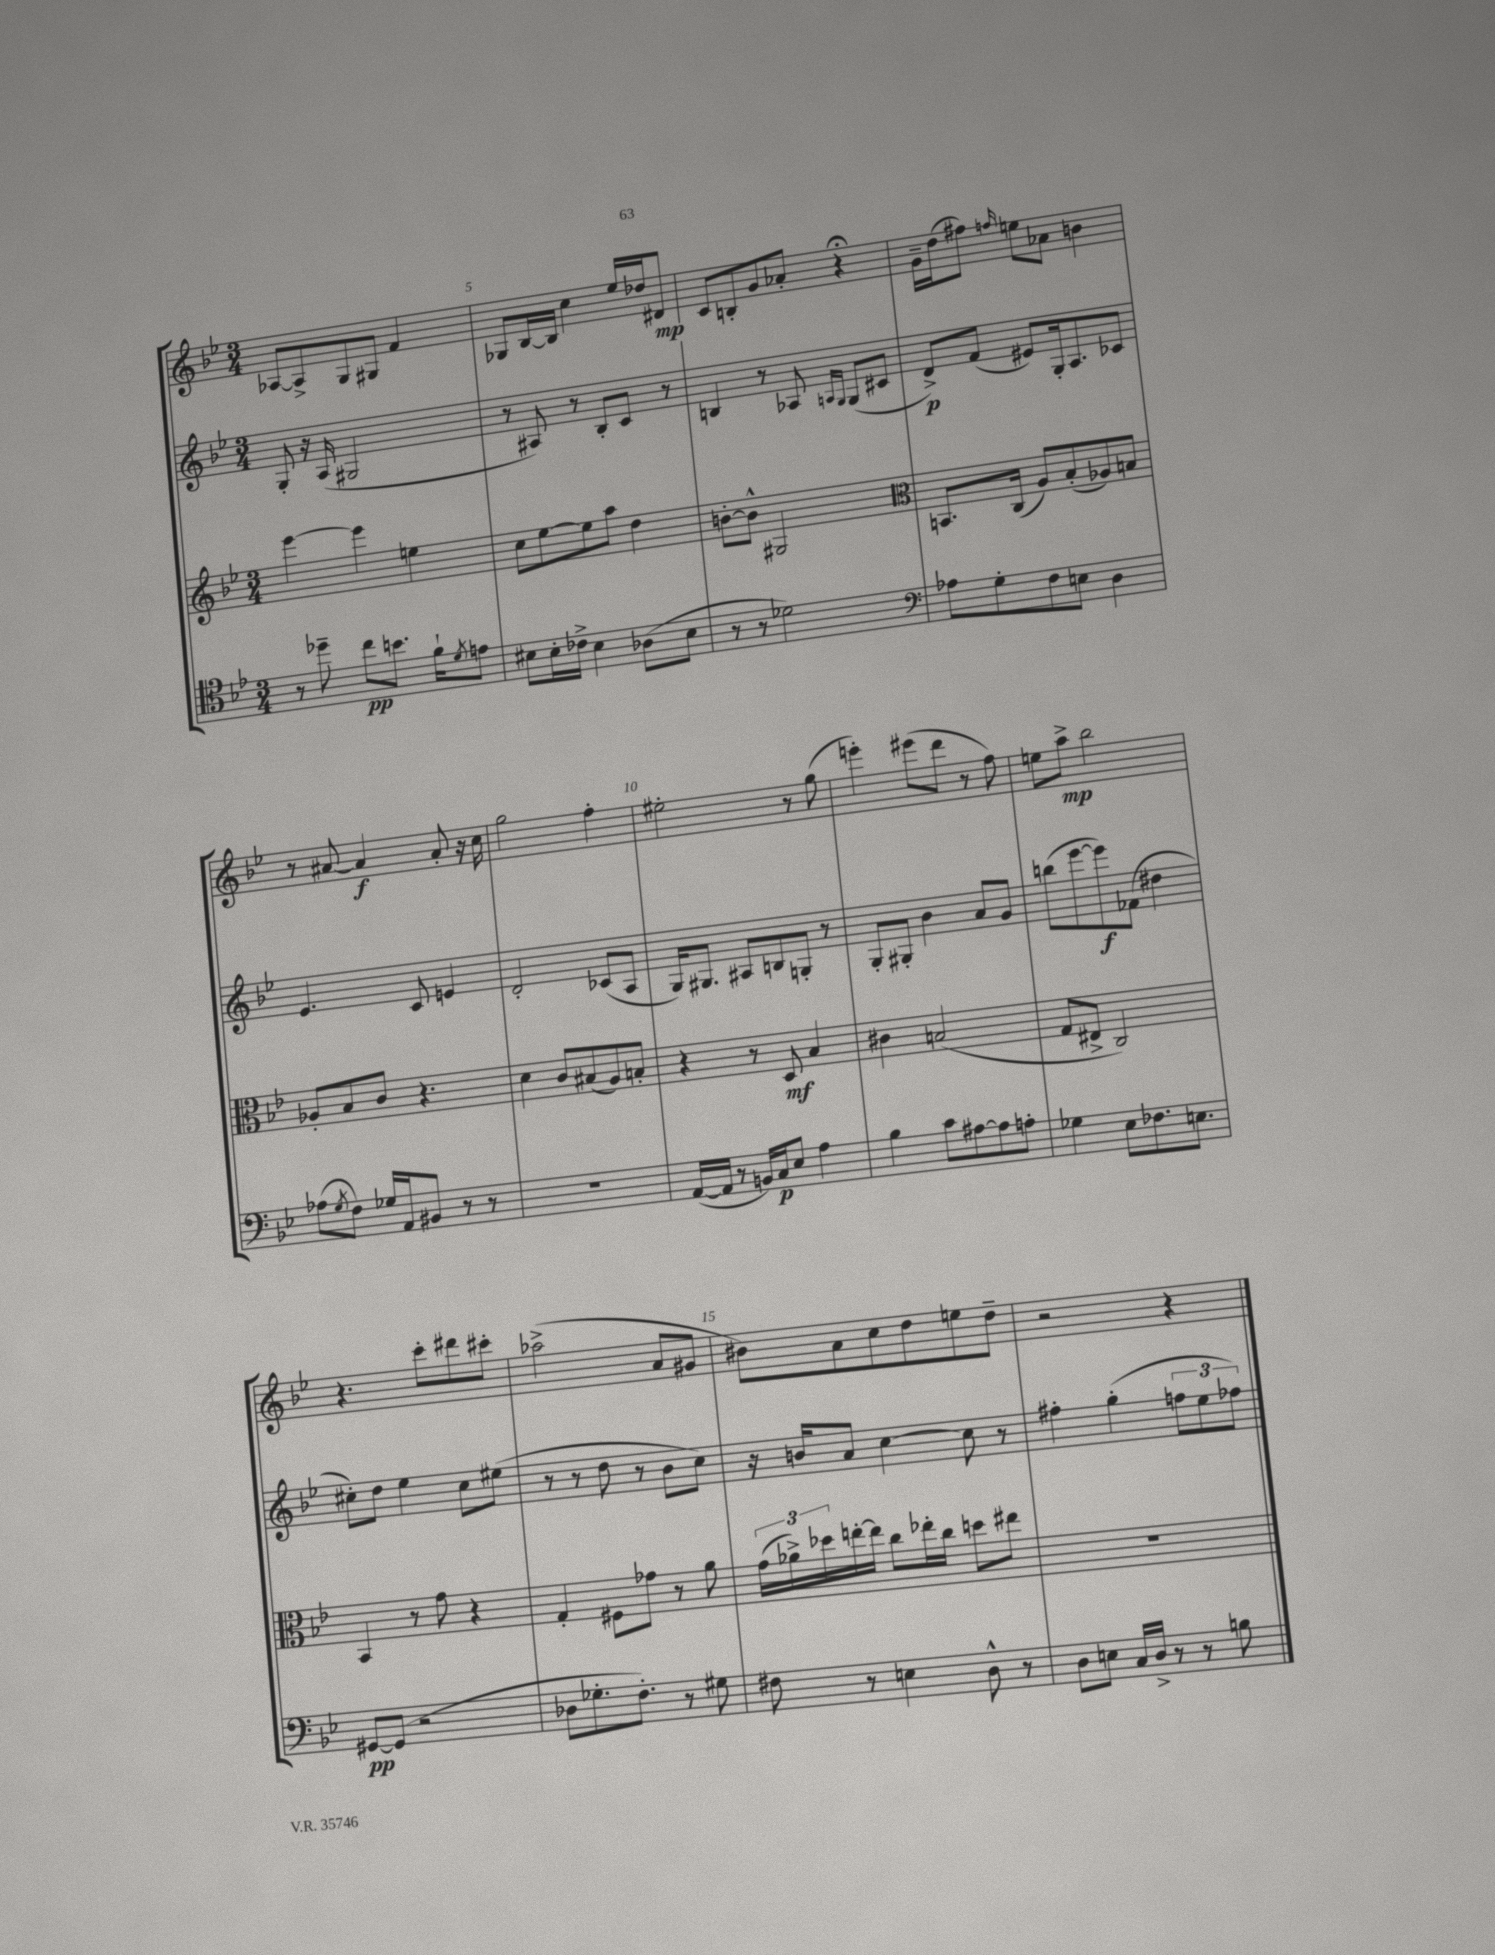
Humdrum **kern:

**kern	**dynam	**kern	**dynam	**kern	**dynam	**kern	**dynam
*part4	*part4	*part3	*part3	*part2	*part2	*part1	*part1
*staff4	*staff4	*staff3	*staff3	*staff2	*staff2	*staff1	*staff1
*clefC4	*	*clefG2	*	*clefG2	*	*clefG2	*
*k[b-e-]	*	*k[b-e-]	*	*k[b-e-]	*	*k[b-e-]	*
*M3/4	*	*M3/4	*	*M3/4	*	*M3/4	*
=4	=4	=4	=4	=4	=4	=4	=4
8r	.	[4eee-\	.	8G'/	.	[8A-X/L	.
8dd-X~\	.	.	.	16r	.	8A-^/]	.
.	.	.	.	(16A/	.	.	.
8cc\L	pp	4eee-\]	.	2G#X/	.	8G/	.
8.bn\J	.	.	.	.	.	8G#X/J	.
.	.	4een\	.	.	.	4f/	.
16f`\KL	.	.	.	.	.	.	.
8qd/	.	.	.	.	.	.	.
8en\J	.	.	.	.	.	.	.
=5	=5	=5	=5	=5	=5	=5	=5
8B#X\L	.	8cc\L	.	8r	.	8G-X/L	.
16B#'\L	.	[8ee-\	.	8A#X/)	.	[16B-/L	.
16c-X^\JJ	.	.	.	.	.	16B-/JJ]	.
4B#\	.	8ee-\]	.	8r	.	4cc\	.
.	.	8aa\J	.	8B-'/L	.	.	.
(8A-X\L	.	4dd\	.	8c/J	.	16ee-/LL	.
.	.	.	.	.	.	16dd-X/J	.
8B#\J	.	.	.	8r	.	8d#X/J	mp
=6	=6	=6	=6	=6	=6	=6	=6
8r	.	[8bn'\L	.	4Bn/	.	8c/L	.
8r	.	8b^^\J]	.	.	.	8Bn'/	.
2d-X\)	.	2G#X/	.	8r	.	8g/	.
.	.	.	.	8A-X/	.	8a-X'/J	.
.	.	.	.	16qqAn/LL	.	.	.
.	.	.	.	16qqG/JJ	.	.	.
.	.	.	.	(8G/L	.	4r;<	.
.	.	.	.	8c#X/J	.	.	.
=7	=7	=7	=7	=7	=7	=7	=7
*clefF4	*	*clefC3	*	*	*	*	*
8A-X\L	.	8.BBn/L	.	8d^/L)	p	16g~\LL	.
.	.	.	.	.	.	(16dd\J	.
8G'\	.	.	.	(8f/J	.	8ff#X\J)	.
.	.	(16C/Jk	.	.	.	.	.
.	.	.	.	.	.	16qqffn/	.
8F\	.	8A/L)	.	8e#X/L)	.	8een\L	.
8En\J	.	(8B-'/	.	16G'/k	.	8a-X\J	.
.	.	.	.	8.A/	.	.	.
4D\	.	8A-X/)	.	.	.	4bn\	.
.	.	8Bn/J	.	8c-X/J	.	.	.
!!LO:LB:g=z
=8	=8	=8	=8	=8	=8	=8	=8
(8A-X\L	.	8A-X'/L	.	4.e-/	.	8r	.
8qG/	.	.	.	.	.	.	.
8F\J)	.	8B-/	.	.	.	[8a#X/	.
16G-X/LL	.	8c/J	.	.	.	4a#/]	f
16AA/J	.	.	.	.	.	.	.
8BB#X/J	.	4.r	.	8c/	.	.	.
8r	.	.	.	4en/	.	8a#'/	.
8r	.	.	.	.	.	16r	.
.	.	.	.	.	.	16cc\	.
=9	=9	=9	=9	=9	=9	=9	=9
2.r	.	4d\	.	2d'/	.	2gg\	.
.	.	8c/L	.	.	.	.	.
.	.	(8B#X/	.	.	.	.	.
.	.	8A/)	.	(8c-X/L	.	4ff'\	.
.	.	8Bn'/J	.	8A/J	.	.	.
=10	=10	=10	=10	=10	=10	=10	=10
([16AA/LL	.	4r	.	16G/KL)	.	2ee#X'\	.
16AA/JJ]	.	.	.	8.G#X/J	.	.	.
8r	.	.	.	.	.	.	.
16BBn/LL)	.	8r	.	8A#X/L	.	.	.
16C/J	p	.	.	.	.	.	.
8E-/J	.	8D/	mf	8Bn/	.	.	.
4A\	.	4B-/	.	8Gn'/J	.	8r	.
.	.	.	.	8r	.	(8gg\	.
=11	=11	=11	=11	=11	=11	=11	=11
4B-\	.	4c#X\	.	8G'/L	.	4eeen'\)	.
.	.	.	.	8G#X'/J	.	.	.
8c\L	.	(2Bn/	.	4b-\	.	(8eee#X\L	.
[8A#X\	.	.	.	.	.	8ddd\J	.
8A#\]	.	.	.	8a/L	.	8r	.
8An'\J	.	.	.	8g/J	.	8ff\)	.
=12	=12	=12	=12	=12	=12	=12	=12
4G-X\	.	8G/L	.	(8bbn\L	.	8een\L	.
.	.	8E#X^/J	.	[8eee-\	.	8aa^\J	mp
8E-\L	.	2C/)	.	8eee-\])	f	2bb-\	.
8.F-X\	.	.	.	(8f-X\J	.	.	.
.	.	.	.	4dd#X\	.	.	.
8.En\J	.	.	.	.	.	.	.
!!LO:LB:g=z
=13	=13	=13	=13	=13	=13	=13	=13
[8GG#X/L	pp	4BB-/	.	8cc#X'\L)	.	4.r	.
(8GG#/J]	.	.	.	8dd\J	.	.	.
2r	.	8r	.	4ee-\	.	.	.
.	.	8g\	.	.	.	8ccc'\L	.
.	.	4r	.	8cc#\L	.	8ddd#X\	.
.	.	.	.	(8ee#X\J	.	8ccc#X'\J	.
=14	=14	=14	=14	=14	=14	=14	=14
8D-X\L	.	4G'/	.	8r	.	(2aa-X^\	.
8.G-X'\	.	.	.	8r	.	.	.
.	.	8F#X\L	.	8dd\	.	.	.
8.F'\J)	.	.	.	.	.	.	.
.	.	8g-X\J	.	8r	.	.	.
8r	.	8r	.	8b-\L	.	8a/L	.
8G#X\	.	8a\	.	8cc\J)	.	8g#X/J	.
=15	=15	=15	=15	=15	=15	=15	=15
8F#X\	.	(24g\LL	.	16r	.	8b#X\L)	.
.	.	24a-X^\)	.	.	.	.	.
.	.	.	.	16bn/KL	.	.	.
.	.	24dd-X\	.	.	.	.	.
8r	.	[16een'\	.	8a/J	.	8a\	.
.	.	16ee\JJ]	.	.	.	.	.
4En\	.	8cc\L	.	[4cc\	.	8cc\	.
.	.	16ee-X'\L	.	.	.	8dd\	.
.	.	16cc\JJ	.	.	.	.	.
8D^^\	.	8ddn\L	.	8cc\]	.	8een\	.
8r	.	8ee#X\J	.	8r	.	8dd~\J	.
=16	=16	=16	=16	=16	=16	=16	=16
8D\L	.	2.r	.	4ff#X'\	.	2r	.
8En\J	.	.	.	.	.	.	.
16C/LL	.	.	.	(4gg'\	.	.	.
16D^/JJ	.	.	.	.	.	.	.
8r	.	.	.	.	.	.	.
8r	.	.	.	12ffn\L	.	4r	.
.	.	.	.	12ee-\	.	.	.
8Bn\	.	.	.	.	.	.	.
.	.	.	.	12ff-X\J)	.	.	.
==	==	==	==	==	==	==	==
*-	*-	*-	*-	*-	*-	*-	*-
